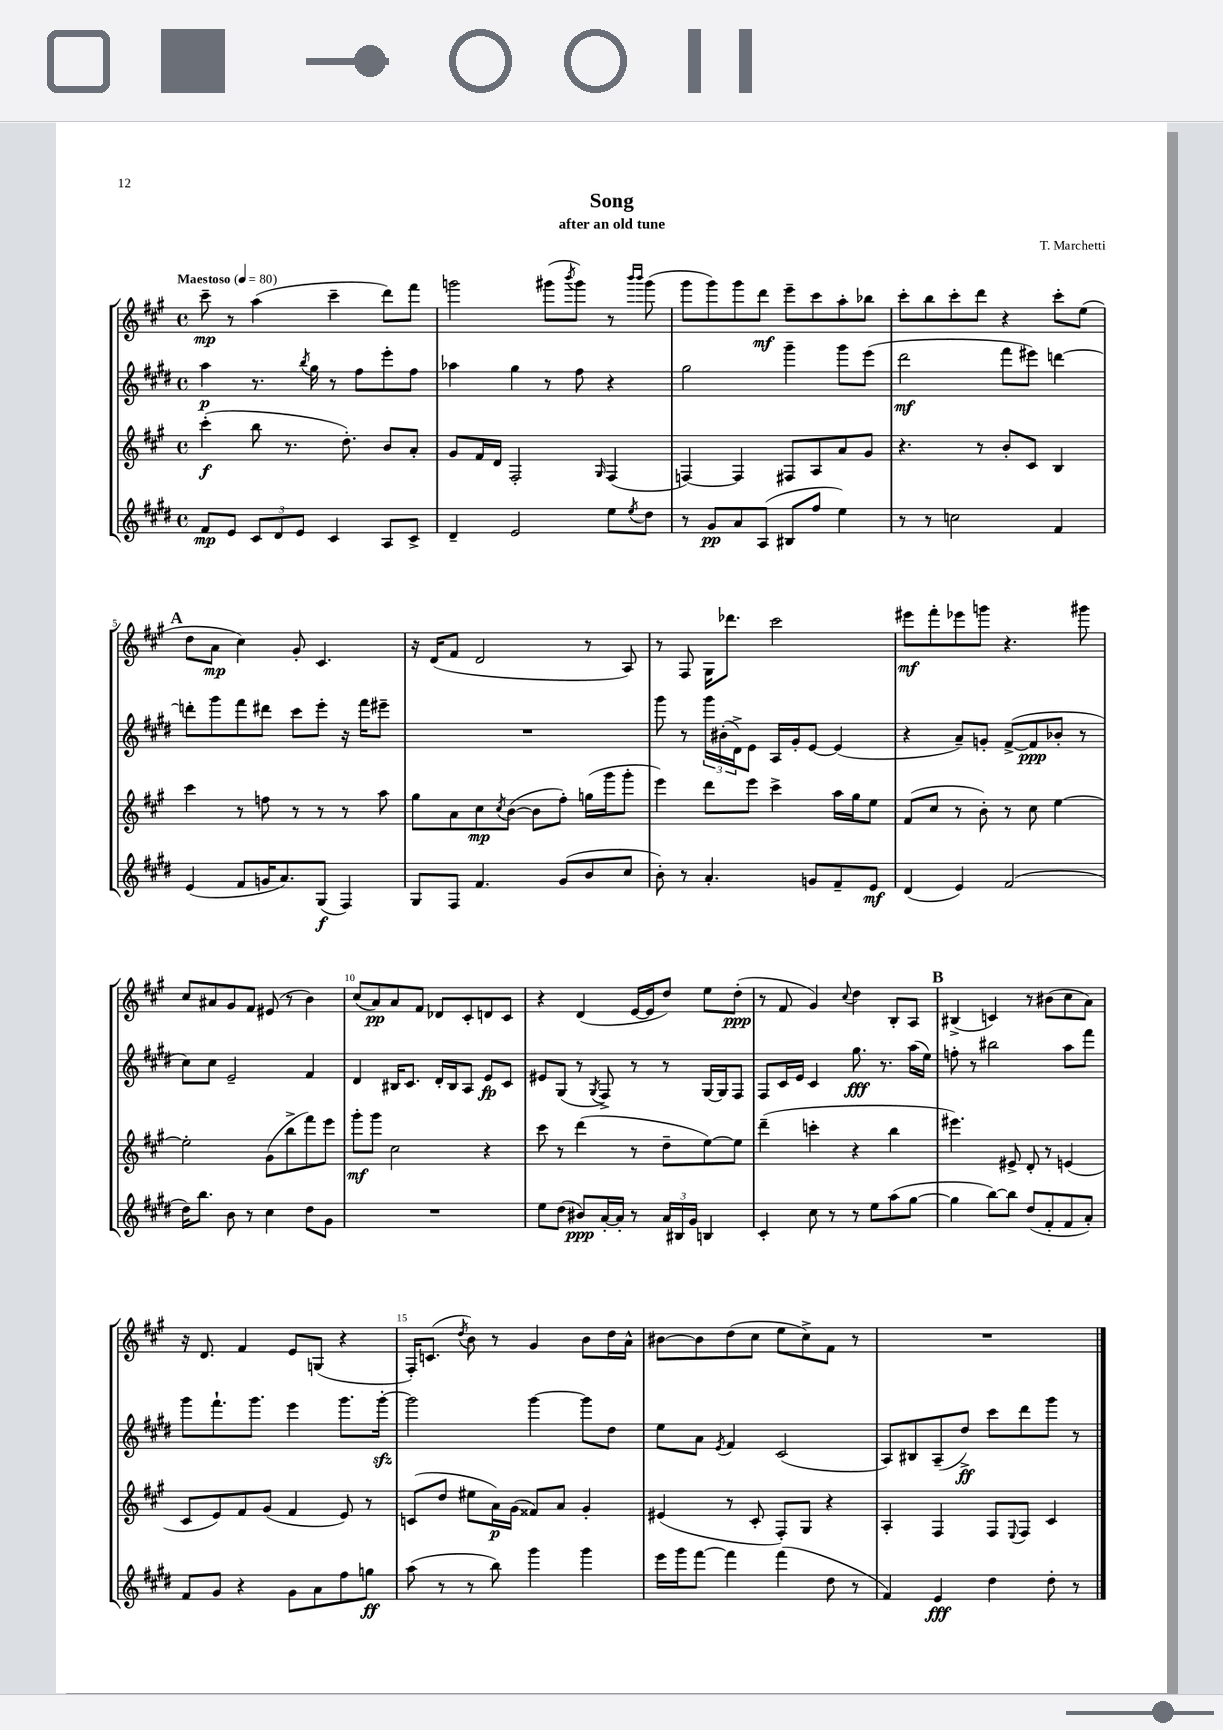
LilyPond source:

\header { title = "Song" composer = "T. Marchetti" subtitle = "after an old tune" }
<<
\new StaffGroup <<
\new Staff = "s0" {
    \clef treble \key a \major \defaultTimeSignature \time 4/4 \tempo "Maestoso" 4 = 80
    cis'''8--\mp r8 a''4( cis'''4-- d'''8) fis'''8 |
    g'''2 gis'''8( \acciaccatura { b'''8 } gis'''8) r8 \grace { b'''16 b'''16 } gis'''8( |
    gis'''8 gis'''8) gis'''8 d'''8\mf e'''8-- cis'''8 a''8-. bes''8 |
    cis'''8-. b''8 cis'''8-. d'''8 r4 cis'''8-. e''8( |
    \mark \markup { \bold "A" } d''8 a'8\mp cis''4) gis'8-. cis'4. |
    r16 d'16( fis'8 d'2 r8 a8) |
    r8 fis8 gis16 des'''8. cis'''2 |
    eis'''8\mf fis'''8-. ees'''8 g'''8 r4. gis'''8 |
    cis''8 ais'8 gis'8 fis'8 eis'8( r8 b'4) |
    cis''8( a'8\pp) a'8 fis'8 des'8 cis'8-. d'8 cis'8 |
    r4 d'4( e'16~ e'16 d''8) e''8 d''8-.\ppp( |
    r8 fis'8 gis'4) \appoggiatura { cis''8 } d''4 b8-. a8 |
    \mark \markup { \bold "B" } bis4->( c'4) r8 bis'8( cis''8 a'8) |
    r16 d'8. fis'4 e'8 g8( r4 |
    fis16-.) c'8.( \acciaccatura { d''8 } b'8) r8 gis'4 b'8 d''16 a'16-^ |
    bis'8~ bis'8 d''8( cis''8 e''8 cis''8->) fis'8 r8 |
    R1 \bar "|." |
}
\new Staff = "s1" {
    \clef treble \key e \major \defaultTimeSignature \time 4/4
    a''4\p r8. \acciaccatura { b''8 } gis''16 r8 fis''8 e'''8-. fis''8 |
    aes''4 gis''4 r8 fis''8 r4 |
    gis''2 gis'''4-- gis'''8 e'''8( |
    dis'''2\mf fis'''8 eis'''8) d'''4~ |
    \mark \markup { \bold "A" } d'''8-. gis'''8 fis'''8 dis'''8 cis'''8 e'''8-. r16 fis'''16 eis'''8-- |
    R1 |
    gis'''8 r8 \tuplet 3/2 { gis'''16 bis'16-.( dis'16->) } e'8 a16 gis'16-. e'8~ e'4( |
    r4 a'8--) g'8-. fis'8~->( fis'8\ppp bes'8-. r8 |
    cis''8) cis''8 e'2-- fis'4 |
    dis'4 bis16 cis'8. dis'16-. bis16 a8 e'8\fp cis'8 |
    eis'8 gis8( r8 \acciaccatura { gis8 } fis8->) r8 r8 gis16~ gis16 fis8 |
    fis8 cis'16 e'16 cis'4 gis''8.\fff r8. a''16( e''16) |
    \mark \markup { \bold "B" } f''8-. r8 bis''2 a''8 fis'''8 |
    gis'''8 fis'''8.-! gis'''8. e'''4 gis'''8. gis'''16~-.\sfz |
    gis'''2 gis'''4~ gis'''8 dis''8 |
    e''8 a'8 \acciaccatura { e'8 } fis'4 cis'2( |
    a8) bis8 a8--( dis''8->\ff) cis'''8 dis'''8 gis'''8 r8 \bar "|." |
}
\new Staff = "s2" {
    \clef treble \key a \major \defaultTimeSignature \time 4/4
    cis'''4-.\f( b''8 r8. d''8.-.) b'8 a'8-. |
    gis'8 fis'16 d'16 fis2-. \grace { gis16 } fis4( |
    f4~) f4 fis8 a8 a'8 gis'8 |
    r4. r8 b'8-. cis'8 b4 |
    \mark \markup { \bold "A" } cis'''4 r8 f''8 r8 r8 r8 a''8 |
    gis''8 a'8 cis''8\mp \acciaccatura { cis''8 } b'8~( b'8 fis''8-.) g''16( gis'''16 gis'''8-. |
    e'''4) d'''8 e'''8 cis'''4-> a''16 gis''16 e''8 |
    fis'8( cis''8 r8 b'8-.) r8 cis''8 e''4~ |
    e''2-. gis'8( b''8-> fis'''8) e'''8 |
    gis'''8-.\mf gis'''8 cis''2 r4 |
    cis'''8 r8 d'''4( r8 d''8-- e''8~) e''8 |
    d'''4--( c'''4-. r4 b''4 |
    \mark \markup { \bold "B" } eis'''4.) eis'8-> d'8-. r8 e'4( |
    cis'8 e'8) fis'8 gis'8( fis'4 e'8) r8 |
    c'8( d''8 eis''8 a'16\p) gis'16( fisis'8) a'8 gis'4-. |
    eis'4( r8 cis'8-. fis8-.) gis8 r4 |
    a4-. fis4 fis8 \appoggiatura { e8 } fis8 cis'4 \bar "|." |
}
\new Staff = "s3" {
    \clef treble \key e \major \defaultTimeSignature \time 4/4
    fis'8\mp e'8 \tuplet 3/2 { cis'8 dis'8 e'8 } cis'4 a8 cis'8-> |
    dis'4-- e'2 e''8 \acciaccatura { e''8 } dis''8 |
    r8 gis'8\pp a'8 a8( bis8 fis''8 e''4) |
    r8 r8 c''2 fis'4 |
    \mark \markup { \bold "A" } e'4( fis'8 g'16 a'8.) gis8\f( fis4) |
    gis8 fis8 fis'4. gis'8( b'8 cis''8 |
    b'8-.) r8 a'4.-. g'8 fis'8-- e'8\mf |
    dis'4( e'4) fis'2( |
    dis''16) b''8. b'8 r8 cis''4 dis''8 gis'8 |
    R1 |
    e''8 dis''8( bis'8\ppp) a'16~-. a'16-. r8 \tuplet 3/2 { a'16 bis16 gis'16 } b4 |
    cis'4-. cis''8 r8 r8 e''8 a''8( gis''8~ |
    \mark \markup { \bold "B" } gis''4 b''8~) b''8 dis''8( fis'8-. fis'8 a'8-.) |
    fis'8 gis'8 r4 gis'8 a'8 fis''8 g''8\ff |
    a''8( r8 r8 b''8) gis'''4 gis'''4 |
    e'''16 gis'''16 fis'''8~ fis'''4 fis'''4( dis''8 r8 |
    fis'4) e'4\fff dis''4 dis''8-. r8 \bar "|." |
}
>>
>>
\layout { \context { \Score \override BarNumber.break-visibility = ##(#f #t #t) barNumberVisibility = #(every-nth-bar-number-visible 5) } }
